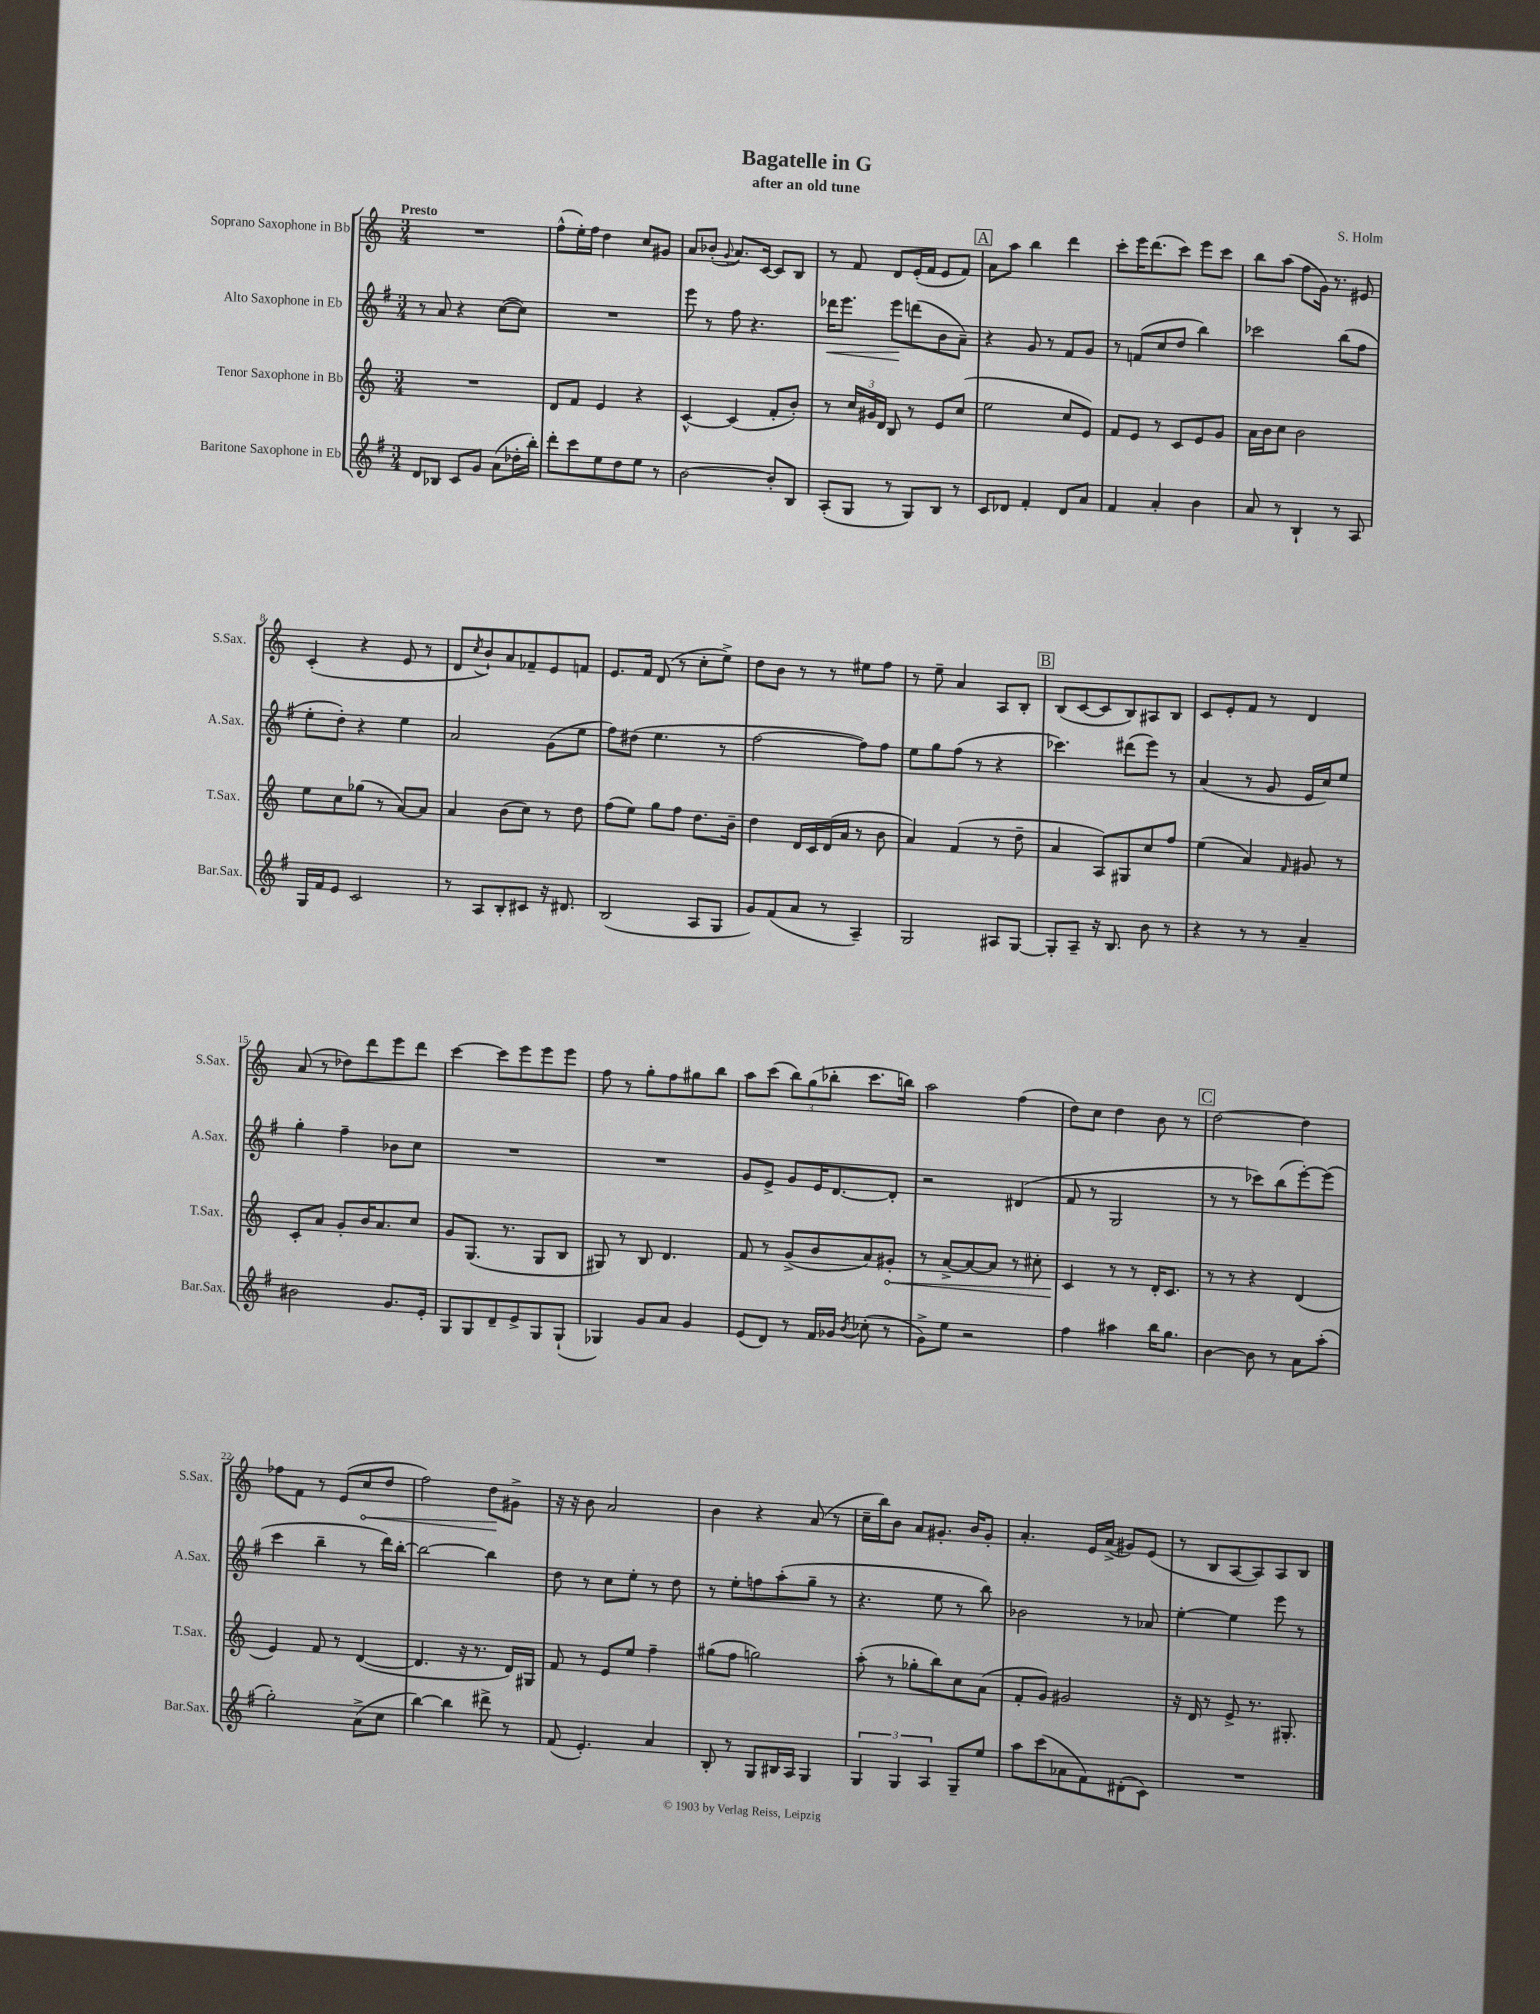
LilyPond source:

\header { title = "Bagatelle in G" composer = "S. Holm" subtitle = "after an old tune" }
<<
\new StaffGroup <<
\new Staff = "s0" \with { instrumentName = "Soprano Saxophone in Bb" shortInstrumentName = "S.Sax." } {
    \clef treble \key c \major \numericTimeSignature \time 3/4 \tempo "Presto"
    R2. |
    f''8-^( e''16-.) f''16 d''4 c''8 gis'8 |
    a'8 bes'8-.( \appoggiatura { g'8 } a'8.) c'16~ c'8 b8 |
    r8 f'8 d'8 e'16-.( f'16 e'8 f'8) |
    \mark \markup { \box "A" } a'8 a''8 b''4 d'''4 |
    c'''8-. e'''16 d'''8.( c'''8) e'''8 c'''8 |
    b''8 a''8( f''8 g'16) r8. eis'8 |
    c'4-.( r4 e'8 r8 |
    d'8 \acciaccatura { c''8 } b'8-!) a'8 fes'8-- e'8 f'8 |
    e'8. f'16 d'8( r8 c''8-. e''8->) |
    d''8 b'8 r8 r8 eis''8 f''8 |
    r8 e''8-- a'4 a8 b8-. |
    \mark \markup { \box "B" } b8( c'8~ c'8 b8) ais8 b8 |
    c'8 e'8-. f'8 r8 d'4 |
    a'8( r8 des''8) d'''8 e'''8 d'''8 |
    c'''4~ c'''8 e'''8 e'''8 e'''8 |
    f''8 r8 g''8-. f''8 gis''8 b''8 |
    a''8 c'''8( \tuplet 3/2 { b''8) g''8( bes''8-. } c'''8. b''16) |
    a''2 f''4( |
    d''8) c''8 d''4 b'8 r8 |
    \mark \markup { \box "C" } d''2~ d''4 |
    fes''8 f'8 r8 e'8( \once \override Hairpin.circled-tip = ##t c''8\< d''8 |
    f''2) d''8\! gis'8-> |
    r16 r16 b'8 a'2 |
    b'4 r4 a'8( r8 |
    c''16-- b''16) b'8 a'8 gis'8.-. b'16 gis'8-. |
    a'4.-. e'16 a'16->( gis'8) e'8( |
    r8 b8 a8~ a8) a8 b8 \bar "|." |
}
\new Staff = "s1" \with { instrumentName = "Alto Saxophone in Eb" shortInstrumentName = "A.Sax." } {
    \clef treble \key g \major \numericTimeSignature \time 3/4
    r8 a'8 r4 c''8~( c''8) |
    R2. |
    e'''8 r8 fis''8 r4. |
    des'''16\< e'''8. e'''8\! d'''8( b'8 a'8--) |
    \mark \markup { \box "A" } r4 g'8 r8 fis'8 g'8 |
    r8 f'8( c''8 d''8 b''4) |
    ces'''2 b''8( fis''8 |
    e''8-. d''8-.) r4 e''4 |
    a'2 g'8( e''8 |
    fis''8) dis''8( e''4. r8 |
    fis''2~ fis''8) fis''8 |
    e''8 g''8 fis''8( r8 r4 |
    \mark \markup { \box "B" } ces'''4.) dis'''8( e'''8) r8 |
    a'4( r8 g'8 e'16 c''16) e''8 |
    g''4-. fis''4-- bes'8 c''8 |
    R2. |
    R2. |
    g'8 e'8-> g'8 e'16 d'8.~ d'8-. |
    r2 dis'4( |
    fis'8 r8 g2 |
    \mark \markup { \box "C" } r8 r8 ces'''8) b''8( e'''8~-.) e'''8( |
    c'''4 b''4-- r8 d'''16) b''16~-. |
    b''2~ b''4 |
    d''8 r8 c''8 e''8-. r8 d''8 |
    r8 e''8-. f''8 a''8-.( g''8-- r8 |
    r4. e''8 r8 b''8) |
    bes'2 r8 aes'8 |
    e''4~-. e''4 e'''8 r8 \bar "|." |
}
\new Staff = "s2" \with { instrumentName = "Tenor Saxophone in Bb" shortInstrumentName = "T.Sax." } {
    \clef treble \key c \major \numericTimeSignature \time 3/4
    R2. |
    d'8 f'8 e'4 r4 |
    c'4~-^ c'4( f'8-. b'8-.) |
    r8 \tuplet 3/2 { c''16 gis'16 d'16 } b8 r8 e'8 c''8( |
    \mark \markup { \box "A" } e''2 c''8 e'8) |
    f'8 e'8 r8 c'8 e'8 g'8 |
    a'16 b'16 c''8 b'2 |
    e''8 c''8 ges''8( r8 a'8~) a'8 |
    a'4 b'8( c''8) r8 d''8 |
    f''8( e''8) g''8 f''8 d''8. b'16-- |
    d''4 d'16 c'16 d'16( a'16 r8 b'8 |
    a'4) f'4( r8 d''8-- |
    \mark \markup { \box "B" } a'4 a8) gis8 c''8 f''8 |
    e''4( a'4) \grace { f'16 } gis'8 r8 |
    c'8-. a'8 g'8-. b'16 a'8. c''8 |
    g'8 g8.( r8. g8 b8 |
    gis8) r8 b8 d'4. |
    f'8 r8 g'8->( b'8 a'8) \once \override Hairpin.circled-tip = ##t gis'8-.\< |
    r8 a'8~-> a'8~ a'8 r8 cis''8-. |
    c'4\! r8 r8 d'16-. c'8. |
    \mark \markup { \box "C" } r8 r8 r4 d'4( |
    e'4) f'8 r8 d'4~( |
    d'4. r16 r8. d'16) gis16 |
    f'8 r8 e'8 e''8 f''4-- |
    gis''8( f''8 g''2) |
    a''8-.( r8 ges''8-. b''8) c''8 a'8( |
    f'8-. g'8) gis'2 |
    r16 d'16 r8 e'8-> r8. gis8.-. \bar "|." |
}
\new Staff = "s3" \with { instrumentName = "Baritone Saxophone in Eb" shortInstrumentName = "Bar.Sax." } {
    \clef treble \key g \major \numericTimeSignature \time 3/4
    d'8 bes8 c'8 g'8 a'8( des''16-. b''16-.) |
    d'''8-. c'''8 e''8 d''8 e''8 r8 |
    b'2~ b'8-. b8 |
    a8-.( g8 r8 g8) b8 r8 |
    \mark \markup { \box "A" } c'8 des'8 fis'4-. des'8 a'8 |
    fis'4 a'4-. b'4 |
    a'8 r8 b4-! r8 a8 |
    g16 fis'16 e'8 c'2 |
    r8 a8 b8-. cis'8 r16 dis'8. |
    b2( a8 g8 |
    g'8) fis'8( a'8 r8 a4--) |
    g2 ais8 g8~ |
    \mark \markup { \box "B" } g8-. a8-- r16 b8. b'8 r8 |
    r4 r8 r8 a'4-- |
    bis'2 g'8. e'16-. |
    g8 g8 d'8-- e'8-> g8 g8-!( |
    ges4) g'8 a'8 g'4 |
    e'8( d'8) r8 fis'16 ges'16 \acciaccatura { b'8 } ces''8-.( r8 |
    g'8->) e''8 r2 |
    fis''4 ais''4 b''16 g''8. |
    \mark \markup { \box "C" } b'4~ b'8 r8 a'8 a''8-.( |
    g''2-.) a'8->( c''8 |
    b''4~) b''4 dis'''8-> r8 |
    fis'8( e'4.-.) a'4 |
    b8-. r8 g8 bis16 a16 g4 |
    \tuplet 3/2 { g4 g4 a4 } g8-- e''8 |
    a''8 c'''8( aes'8 fis'8) dis'8-.( c'8) |
    R2. \bar "|." |
}
>>
>>
